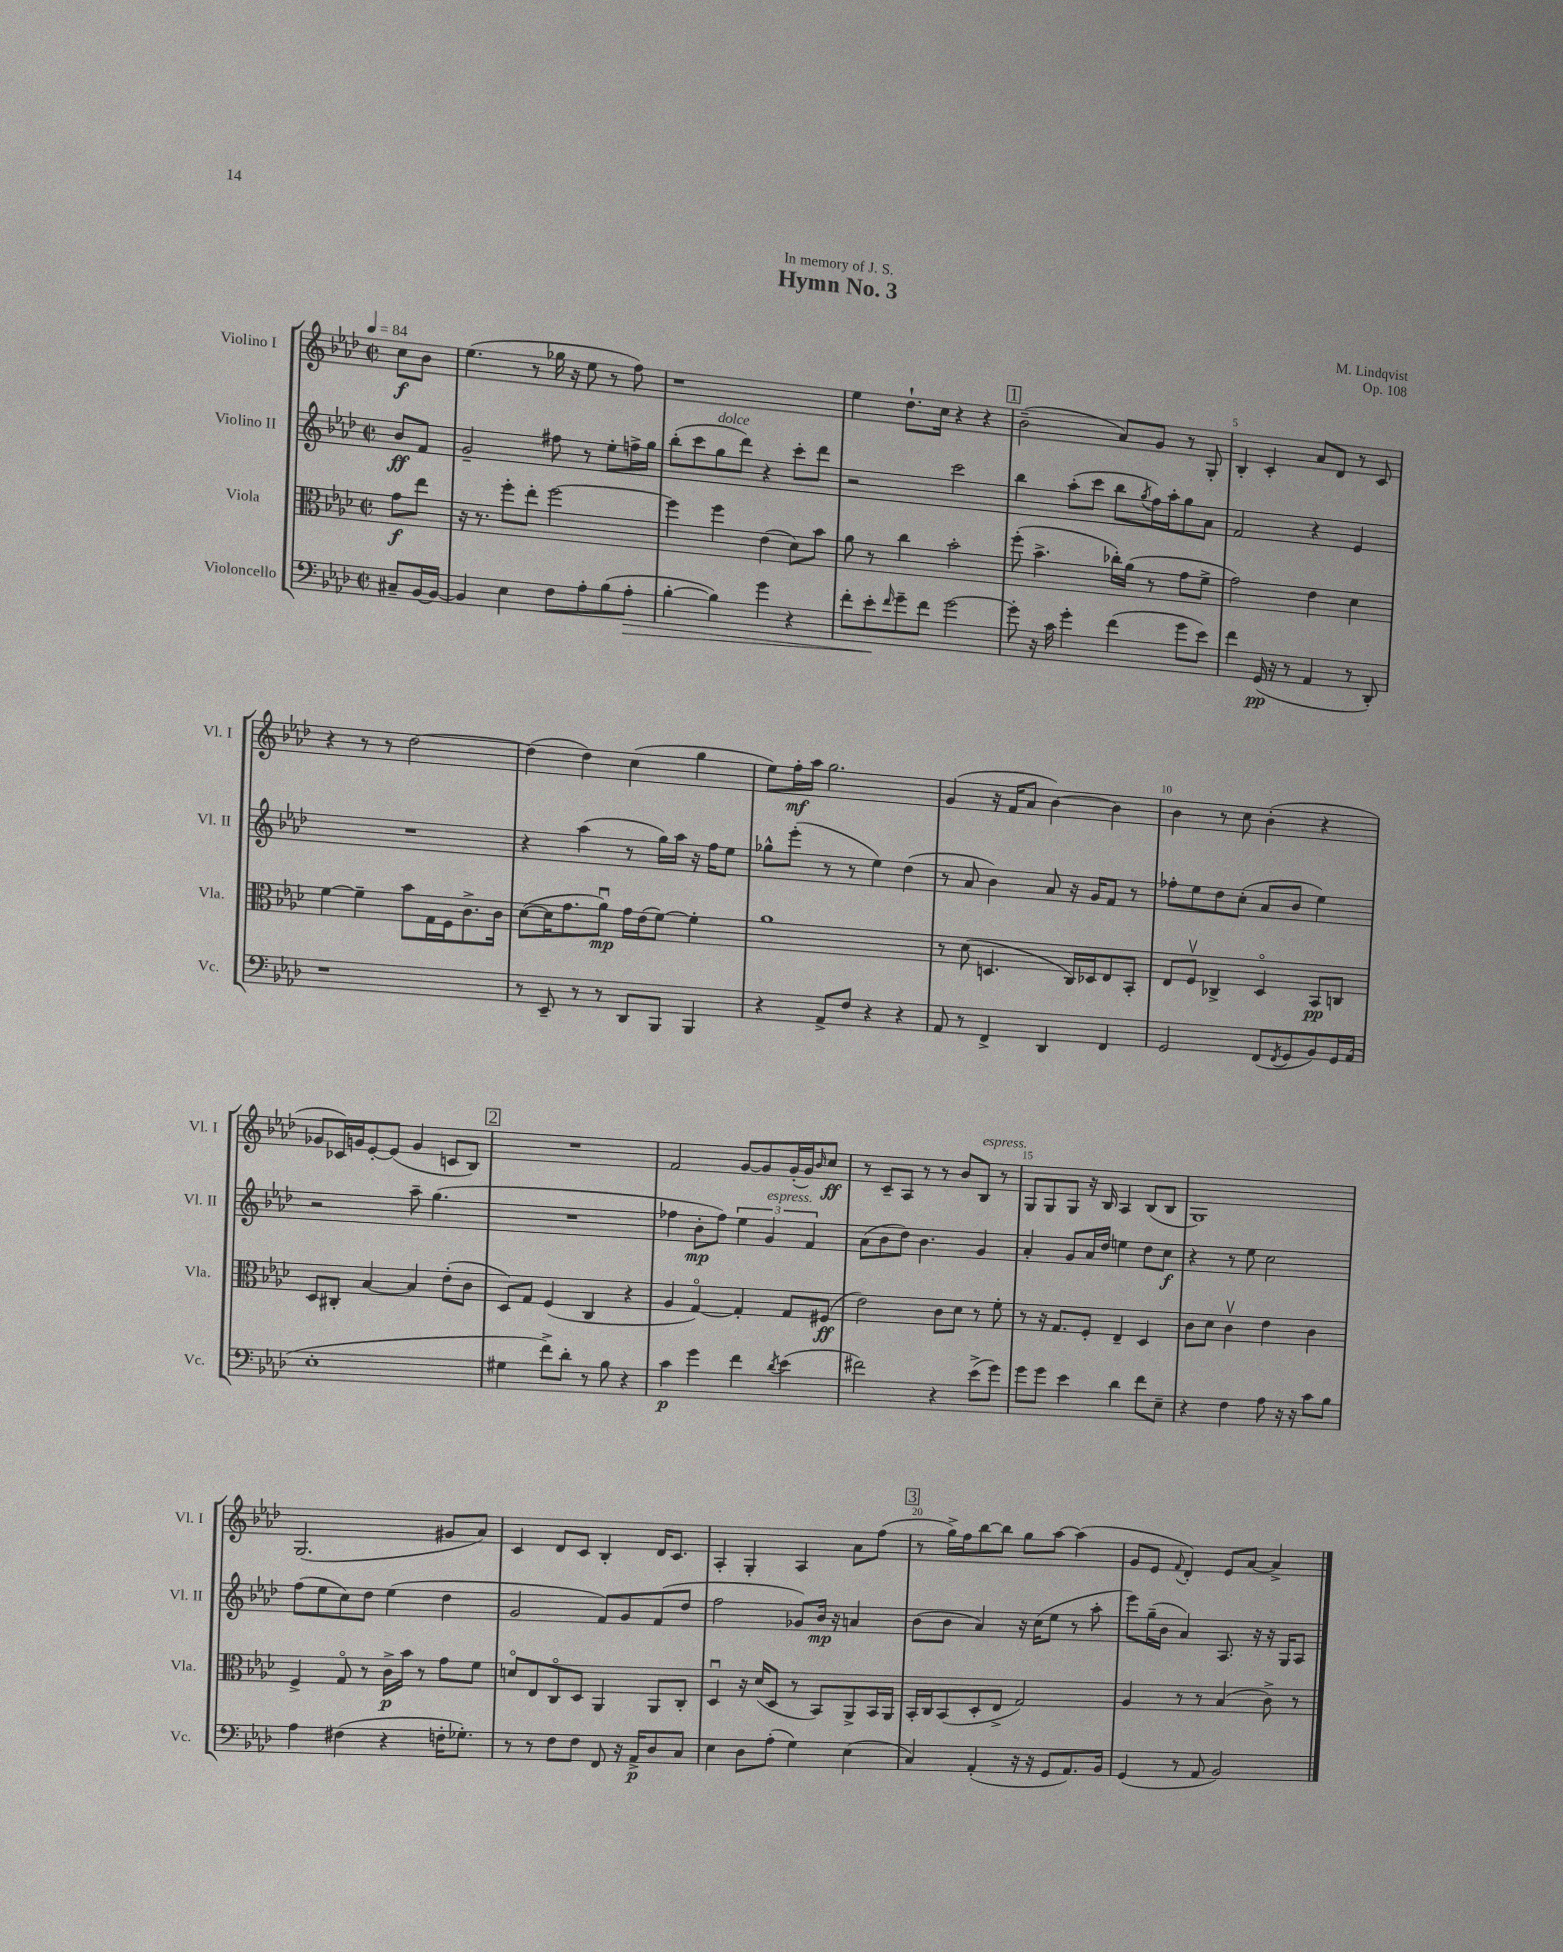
\header { title = "Hymn No. 3" composer = "M. Lindqvist" dedication = "In memory of J. S." opus = "Op. 108" }
<<
\new StaffGroup <<
\new Staff = "s0" \with { instrumentName = "Violino I" shortInstrumentName = "Vl. I" } {
    \clef treble \key aes \major \defaultTimeSignature \time 2/2 \partial 4 \tempo 4 = 84
    c''8\f bes'8 |
    ees''4.( r8 ges''16 r16 ees''8 r8 f''8) |
    r1 |
    ees''4 des''8.-! c''16 r4 r4 |
    \mark \markup { \box "1" } bes'2--( aes'8) g'8 r8 g8-. |
    bes4-. c'4-. aes'8 des'8 r8 c'8 |
    r4 r8 r8 des''2~ |
    des''4( des''4) c''4( g''4 |
    ees''8) f''16-.\mf aes''16 g''2. |
    g'4( r16 f'16 aes'8 bes'4~) bes'4 |
    bes'4 r8 c''8 bes'4-.( r4 |
    ges'8 ces'16) g'16 ees'8~-. ees'8( g'4 c'8 bes8) |
    \mark \markup { \box "2" } R1 |
    f'2 g'8~ g'8 g'16-.( g'16) \grace { bes'16 } c''8\ff |
    r8 c'8-- aes8 r8 r8 bes'8 bes8^\markup { \italic "espress." } r8 |
    g8 g8 g8 r16 bes16 aes4 bes8( bes8 |
    g1) |
    g2.( gis'8 aes'8) |
    c'4 des'8 c'8 bes4-. des'16 c'8. |
    aes4-. g4-. aes4 aes'8 f''8( |
    \mark \markup { \box "3" } r8 g''16->) f''16 bes''8~ bes''8 g''8 aes''8~ aes''4( |
    g'8 ees'8 \appoggiatura { f'8 } des'4-.) ees'8 aes'8~ aes'4-> \bar "|." |
}
\new Staff = "s1" \with { instrumentName = "Violino II" shortInstrumentName = "Vl. II" } {
    \clef treble \key aes \major \defaultTimeSignature \time 2/2 \partial 4
    bes'8\ff f'8 |
    g'2-- fis''8 r8 ees''8-. f''16-> g''16 |
    bes''8-.( c'''8 g''8^\markup { \italic "dolce" } des'''8) r4 c'''8-. des'''8 |
    r2 c'''2 |
    \mark \markup { \box "1" } bes''4 aes''8-.( c'''8 bes''8 \acciaccatura { g''8 } f''16) aes''16-. g''8 aes'8 |
    f'2 r4 ees'4 |
    R1 |
    r4 aes''4( r8 g''16) aes''16 r16 f''16 ees''8 |
    ges''8-^ ees'''8-.( r8 r8 ees''4) des''4( |
    r8 aes'8 bes'4) aes'8 r16 g'16 f'8 r8 |
    fes''8-. ees''8 des''8 c''8-.( aes'8 bes'8 ees''4) |
    r2 aes''8-- g''4.( |
    \mark \markup { \box "2" } R1 |
    fes''4 bes'8-.\mp fes''8) \tuplet 3/2 { ees''4 g'4^\markup { \italic "espress." } f'4 } |
    aes'8( bes'8 des''8) bes'4. g'4 |
    aes'4-. g'8 aes'16 des''16 e''4 des''8 c''8\f |
    r4 r8 ees''8 c''2 |
    f''8( ees''8 c''8) des''8 ees''4( des''4 |
    g'2 f'8) g'8 f'8( des''8 |
    f''2 ges'8) bes'16\mp r16 a'4 |
    \mark \markup { \box "3" } bes'8( bes'8 aes'4) r16 c''16( ees''8 r8 aes''8-. |
    ees'''8) g''16--( bes'16 aes'4) aes8. r16 r16 g16 aes8 \bar "|." |
}
\new Staff = "s2" \with { instrumentName = "Viola" shortInstrumentName = "Vla." } {
    \clef alto \key aes \major \defaultTimeSignature \time 2/2 \partial 4
    g'8\f ees''8 |
    r16 r8. f''8-. ees''8-. f''2~ |
    f''4 f''4 ees'4( des'8) bes'8 |
    aes'8 r8 c''4 bes'2-. |
    \mark \markup { \box "1" } f''8-.( bes'4.-> ces''16-.) aes'16( r8 g'8 f'8-> |
    g'2) ees'4 des'4 |
    f'4~ f'4-- bes'8 g16 f16 c'8.-> c'16 |
    des'8~( des'16 g'8. aes'8\downbow\mp) g'16 ees'16( f'8~) f'4-. |
    aes'1 |
    r8 des'8( d4. c16) des16 ees8 bes,8-. |
    ees8 f8\upbow ces4-> des4\flageolet bes,8\pp c8 |
    des8 cis8-. bes4~ bes4 ees'8-.( c'8 |
    \mark \markup { \box "2" } des8) g8 f4( c4 r4 |
    aes4 g4~\flageolet) g4-. g8 fis8\ff( |
    ees'2) c'8 des'8 r8 f'8-. |
    r8 r16 g8. f8-. ees4-- des4 |
    c'8 des'8 c'4\upbow ees'4 c'4 |
    f4-> g8\flageolet r8 c'16->\p bes'16 r8 g'8 f'8 |
    d'8\flageolet ees8 c8\flageolet des8 aes,4 aes,8 c8-. |
    des4\downbow r16 des'16( des8 r8 bes,8) aes,8-> bes,16 aes,16 |
    \mark \markup { \box "3" } bes,16-. c16 bes,8( des8-. ees8-> g2) |
    aes4 r8 r8 bes4( c'8->) r8 \bar "|." |
}
\new Staff = "s3" \with { instrumentName = "Violoncello" shortInstrumentName = "Vc." } {
    \clef bass \key aes \major \defaultTimeSignature \time 2/2 \partial 4
    cis8-- bes,16~ bes,16~ |
    bes,4 ees4 f8 aes8-. bes8( aes8-.\> |
    bes4~-. bes4) g'4 r4 |
    f'8-. ees'8-.\! \grace { f'16 } g'8-- f'8 g'2~ |
    \mark \markup { \box "1" } g'8-. r16 c'16 g'4-. f'4( g'8 ees'8) |
    f'4 g,16\pp( r16 r8 aes,4 r8 des,8-.) |
    r1 |
    r8 ees,8-- r8 r8 des,8 bes,,8 bes,,4 |
    r4 aes,8-> f8 r4 r4 |
    aes,8 r8 f,4-> des,4 f,4 |
    g,2 f,8( \acciaccatura { f,8 } g,8 bes,8) g,16 aes,16( |
    ees1-. |
    \mark \markup { \box "2" } gis4 f'8->) des'8-. r8 bes8 r4 |
    c'4\p g'4 f'4 \acciaccatura { des'8 } ees'4( |
    fis'2) r4 ees'8->( g'8) |
    g'8 g'8 ees'4 des'4 f'8 ees8-- |
    r4 f4 aes8 r16 r16 c'8 bes8 |
    aes4 fis4( r4 f16-. ges8.-.) |
    r8 r8 f8 f8 f,8 r16 aes,16->\p des8 c8 |
    ees4 des8 aes8-.( g4) ees4( |
    \mark \markup { \box "3" } c4) aes,4-.( r16 r16 g,8 aes,8.) bes,16 |
    g,4( r8 aes,8 bes,2) \bar "|." |
}
>>
>>
\layout { \context { \Score \override BarNumber.break-visibility = ##(#f #t #t) barNumberVisibility = #(every-nth-bar-number-visible 5) } }
